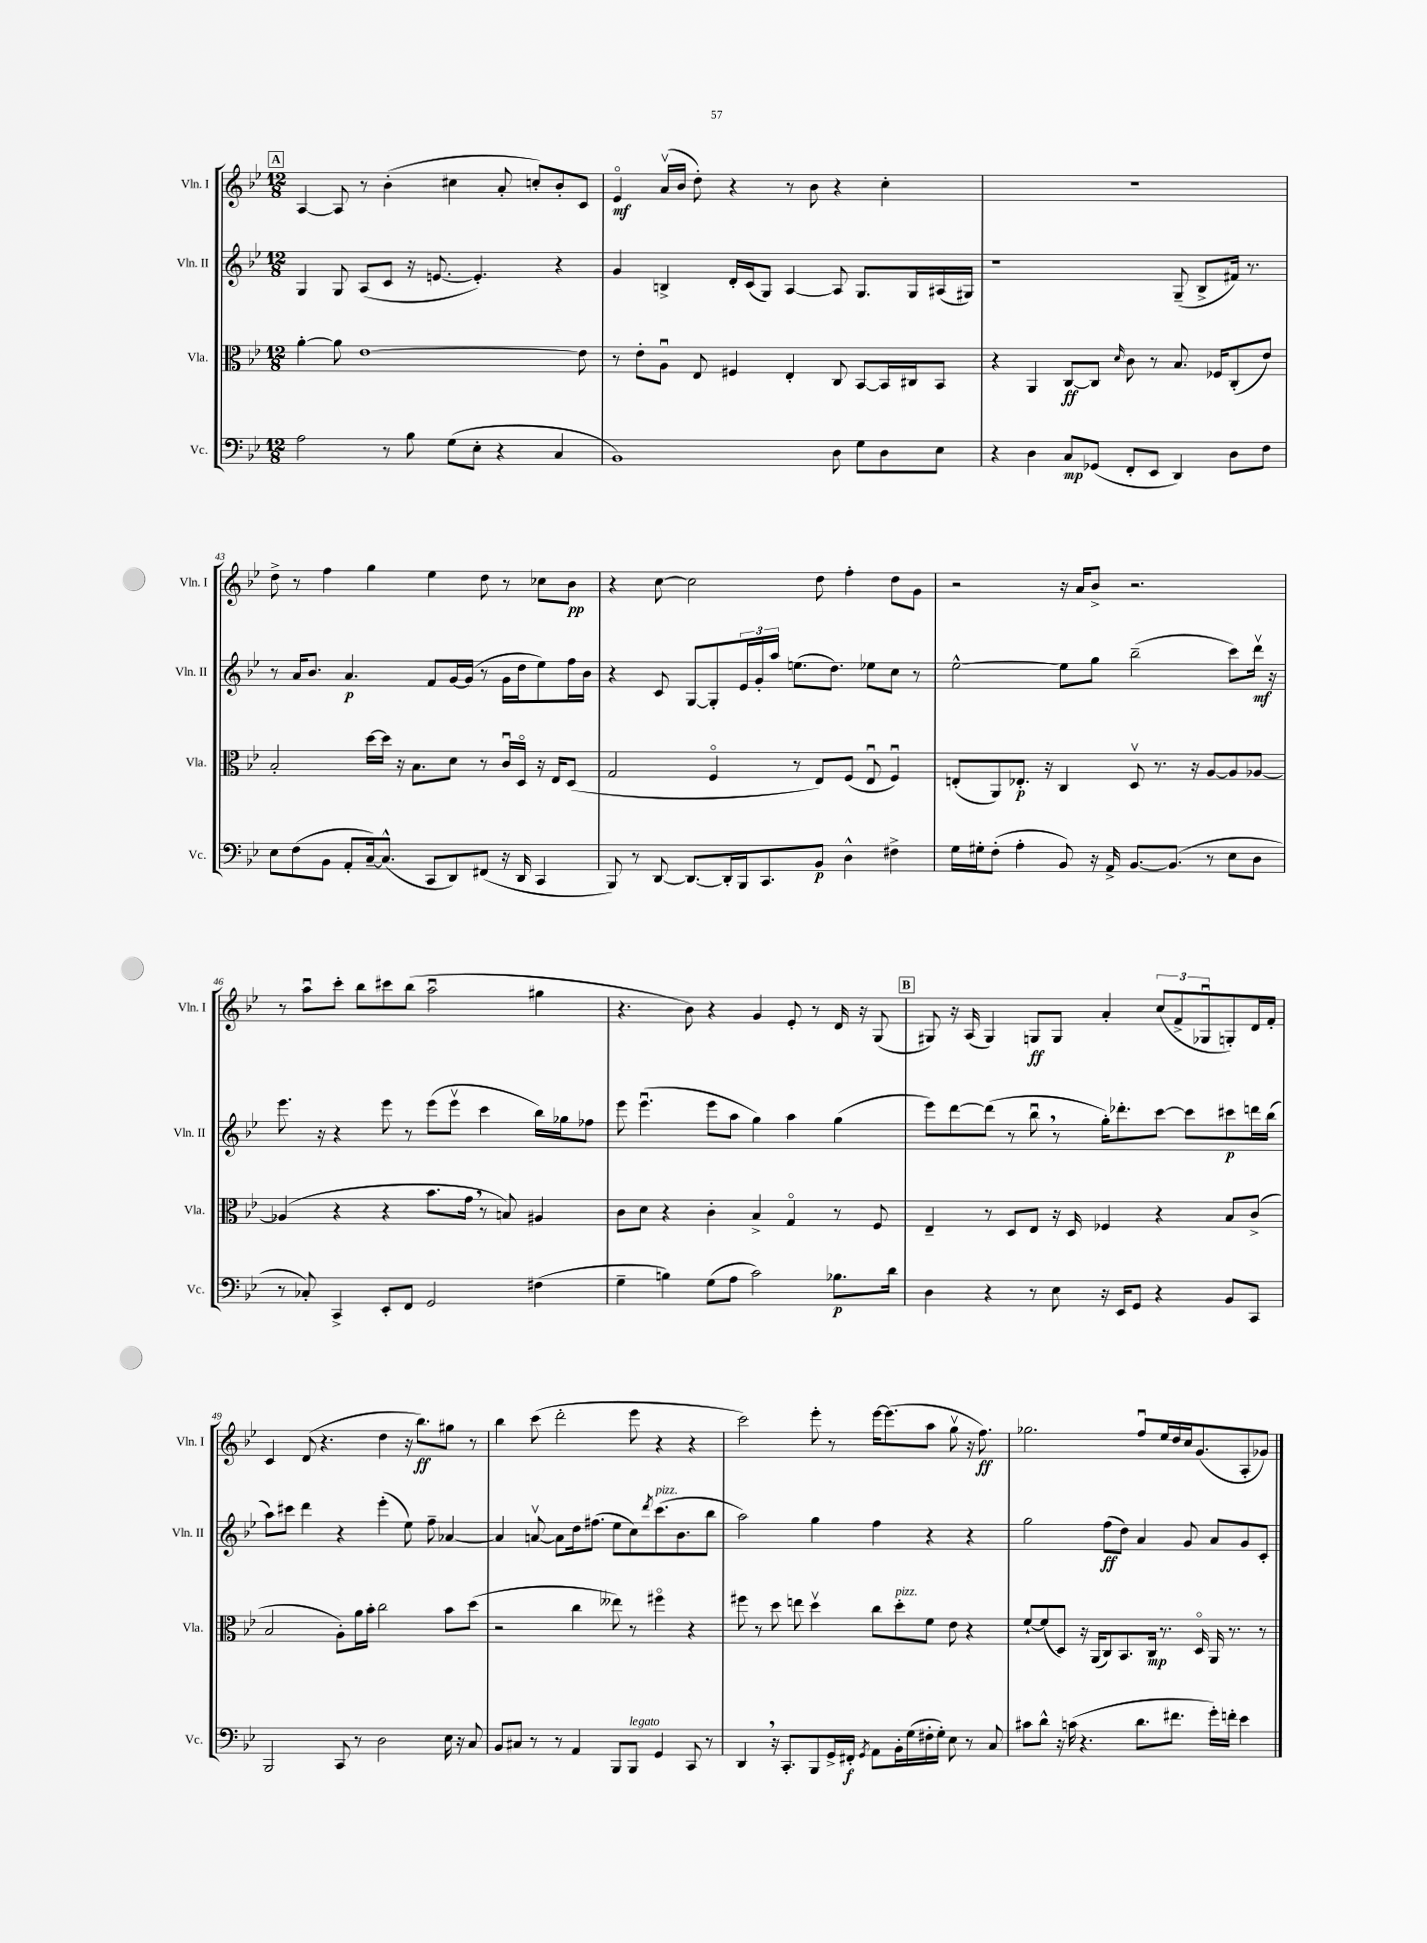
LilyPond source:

<<
\new StaffGroup <<
\new Staff = "s0" \with { instrumentName = "Vln. I" shortInstrumentName = "Vln. I" } {
    \clef treble \key bes \major \numericTimeSignature \time 12/8
    \mark \markup { \box "A" } a4~ a8 r8 bes'4-.( cis''4 a'8-. c''8-.) bes'8-. c'8 |
    ees'4\flageolet\mf a'16\upbow( bes'16 d''8-.) r4 r8 bes'8 r4 c''4-. |
    R1. |
    d''8-> r8 f''4 g''4 ees''4 d''8 r8 ces''8 bes'8\pp |
    r4 c''8~ c''2 d''8 f''4-. d''8 g'8 |
    r2 r16 a'16 bes'8-> r2. |
    r8 a''8\downbow c'''8-. bes''8 cis'''8 bes''8( a''2\downbow gis''4 |
    r4. bes'8) r4 g'4 ees'8-. r8 d'16 r16 g8( |
    \mark \markup { \box "B" } gis8) r16 a16( gis4) g8\ff g8 a'4-. \tuplet 3/2 { c''8( f'8-> ges8\downbow } g8-.) d'16 f'16-. |
    c'4 d'8( r4. d''4 r16 bes''8.\ff) gis''8 r8 |
    bes''4 c'''8( d'''2-. ees'''8 r4 r4 |
    c'''2) ees'''8-. r8 ees'''16~ ees'''8.( a''8 g''8\upbow r16 f''8.\ff) |
    ges''2. f''8\downbow ees''16 d''16 c''16 g'8.( a8-. ges'8) \bar "|." |
}
\new Staff = "s1" \with { instrumentName = "Vln. II" shortInstrumentName = "Vln. II" } {
    \clef treble \key bes \major \numericTimeSignature \time 12/8
    \mark \markup { \box "A" } g4 g8 a8( c'8 r16 e'8.~ e'4.-.) r4 |
    g'4 b4-> d'16-. c'16( g8) a4~ a8 g8. g16 ais16( gis16) |
    r1 g8--( bes8-> fis'16) r8. |
    r8 a'16 bes'8. a'4.\p f'8 g'16~ g'16( r8 g'16 d''16 ees''8) f''16 bes'16 |
    r4 c'8 g8~ g8-. \tuplet 3/2 { ees'16 g'16-. a''16 } e''8.( d''8.) ees''8 c''8 r8 |
    ees''2~-^ ees''8 g''8 bes''2--( c'''8) d'''16\upbow\mf r16 |
    ees'''8. r16 r4 ees'''8 r8 ees'''8( ees'''8\upbow c'''4 bes''16) ges''16 fes''8 |
    ees'''8 ees'''4.\downbow( ees'''8 a''8 g''4) a''4 g''4( |
    \mark \markup { \box "B" } ees'''8) d'''8~ d'''8( r8 bes''8\downbow \breathe r8 g''16-.) des'''8.-. c'''8~ c'''8 cis'''8\p d'''16 bes''16( |
    a''8) cis'''8 d'''4 r4 ees'''4-.( ees''8) f''8-- aes'4~ |
    aes'4 a'8~\upbow a'8 d''16 fis''8.( ees''8 c''8) \acciaccatura { d'''8 } c'''8.^\markup { \italic "pizz." }( bes'8. bes''8 |
    a''2) g''4 f''4 r4 r4 |
    g''2 f''8\ff( d''8) a'4 g'8 a'8 g'8 c'8-. \bar "|." |
}
\new Staff = "s2" \with { instrumentName = "Vla." shortInstrumentName = "Vla." } {
    \clef alto \key bes \major \numericTimeSignature \time 12/8
    \mark \markup { \box "A" } a'4~-. a'8 ees'1~ ees'8 |
    r8 ees'8-. a8\downbow ees8 fis4 ees4-. c8 bes,8~ bes,16 cis16 bes,8 |
    r4 a,4 c8~\ff c8 \grace { d'16 } c'8 r8 bes8. fes16 c8-.( ees'8) |
    bes2-. d''16~ d''16 r16 bes8. d'8 r8 c'16\downbow d16\flageolet r16 ees16 d8( |
    g2 f4\flageolet r8 ees8) f8( ees8\downbow f4\downbow) |
    e8-.( a,8) ees8.-.\p r16 c4 d8\upbow r8. r16 a8~ a8 aes8~ |
    aes4( r4 r4 bes'8. g'16 \breathe r8 b8) ais4 |
    c'8 d'8 r4 c'4-. bes4-> g4\flageolet r8 f8 |
    \mark \markup { \box "B" } ees4-- r8 d8 ees8 r16 d16 fes4 r4 bes8 c'8->( |
    bes2 a8-.) a'16 bes'16-. c''2 bes'8 d''8( |
    r2 c''4 eeses''8) r8 fis''4\flageolet r4 |
    fis''8 r8 d''8 e''8 d''4\upbow c''8 d''8-.^\markup { \italic "pizz." } f'8 ees'8 r4 |
    f'8~-! f'8( d8) r16 a,16( c8) bes,8. c16\mp r8. d16\flageolet a,16 r8. r8 \bar "|." |
}
\new Staff = "s3" \with { instrumentName = "Vc." shortInstrumentName = "Vc." } {
    \clef bass \key bes \major \numericTimeSignature \time 12/8
    \mark \markup { \box "A" } a2 r8 bes8 g8( ees8-. r4 c4 |
    bes,1) d8 g8 d8 ees8 |
    r4 d4 c8\mp ges,8( f,8-. ees,8 d,4) d8 f8 |
    ees8 f8( bes,8 a,8-. c16~--) c8.-^( c,8 d,8) fis,8( r16 d,16 c,4 |
    bes,,8) r8 d,8~ d,8.~ d,16-. bes,,16 c,8. bes,8\p d4-^ fis4-> |
    g16 gis16-. f8-.( a4-. bes,8) r16 a,16-> bes,8.~ bes,8.( r8 ees8 d8 |
    r8 ces8-.) c,4-> ees,8-. f,8 g,2 fis4( |
    g4-- b4) g8( a8 c'2) bes8.\p d'16 |
    \mark \markup { \box "B" } d4 r4 r8 ees8 r16 ees,16 g,8 r4 bes,8 c,8 |
    bes,,2 c,8 r8 d2 ees16 r16 c8 |
    bes,8 cis8 r8 r8 a,4 bes,,8 bes,,8^\markup { \italic "legato" } g,4 c,8 r8 |
    d,4 \breathe r16 c,8.-. bes,,8 g,16-> fis,16-.\f \acciaccatura { g,8 } a,8 bes,16-. g16( fis16-. g16-.) ees8 r8 c8 |
    cis'8 d'8-^ r16 c'16( r4. d'8. fis'8. g'16-.) f'16-. ees'4 \bar "|." |
}
>>
>>
\layout { \context { \Score currentBarNumber = #40 } }
